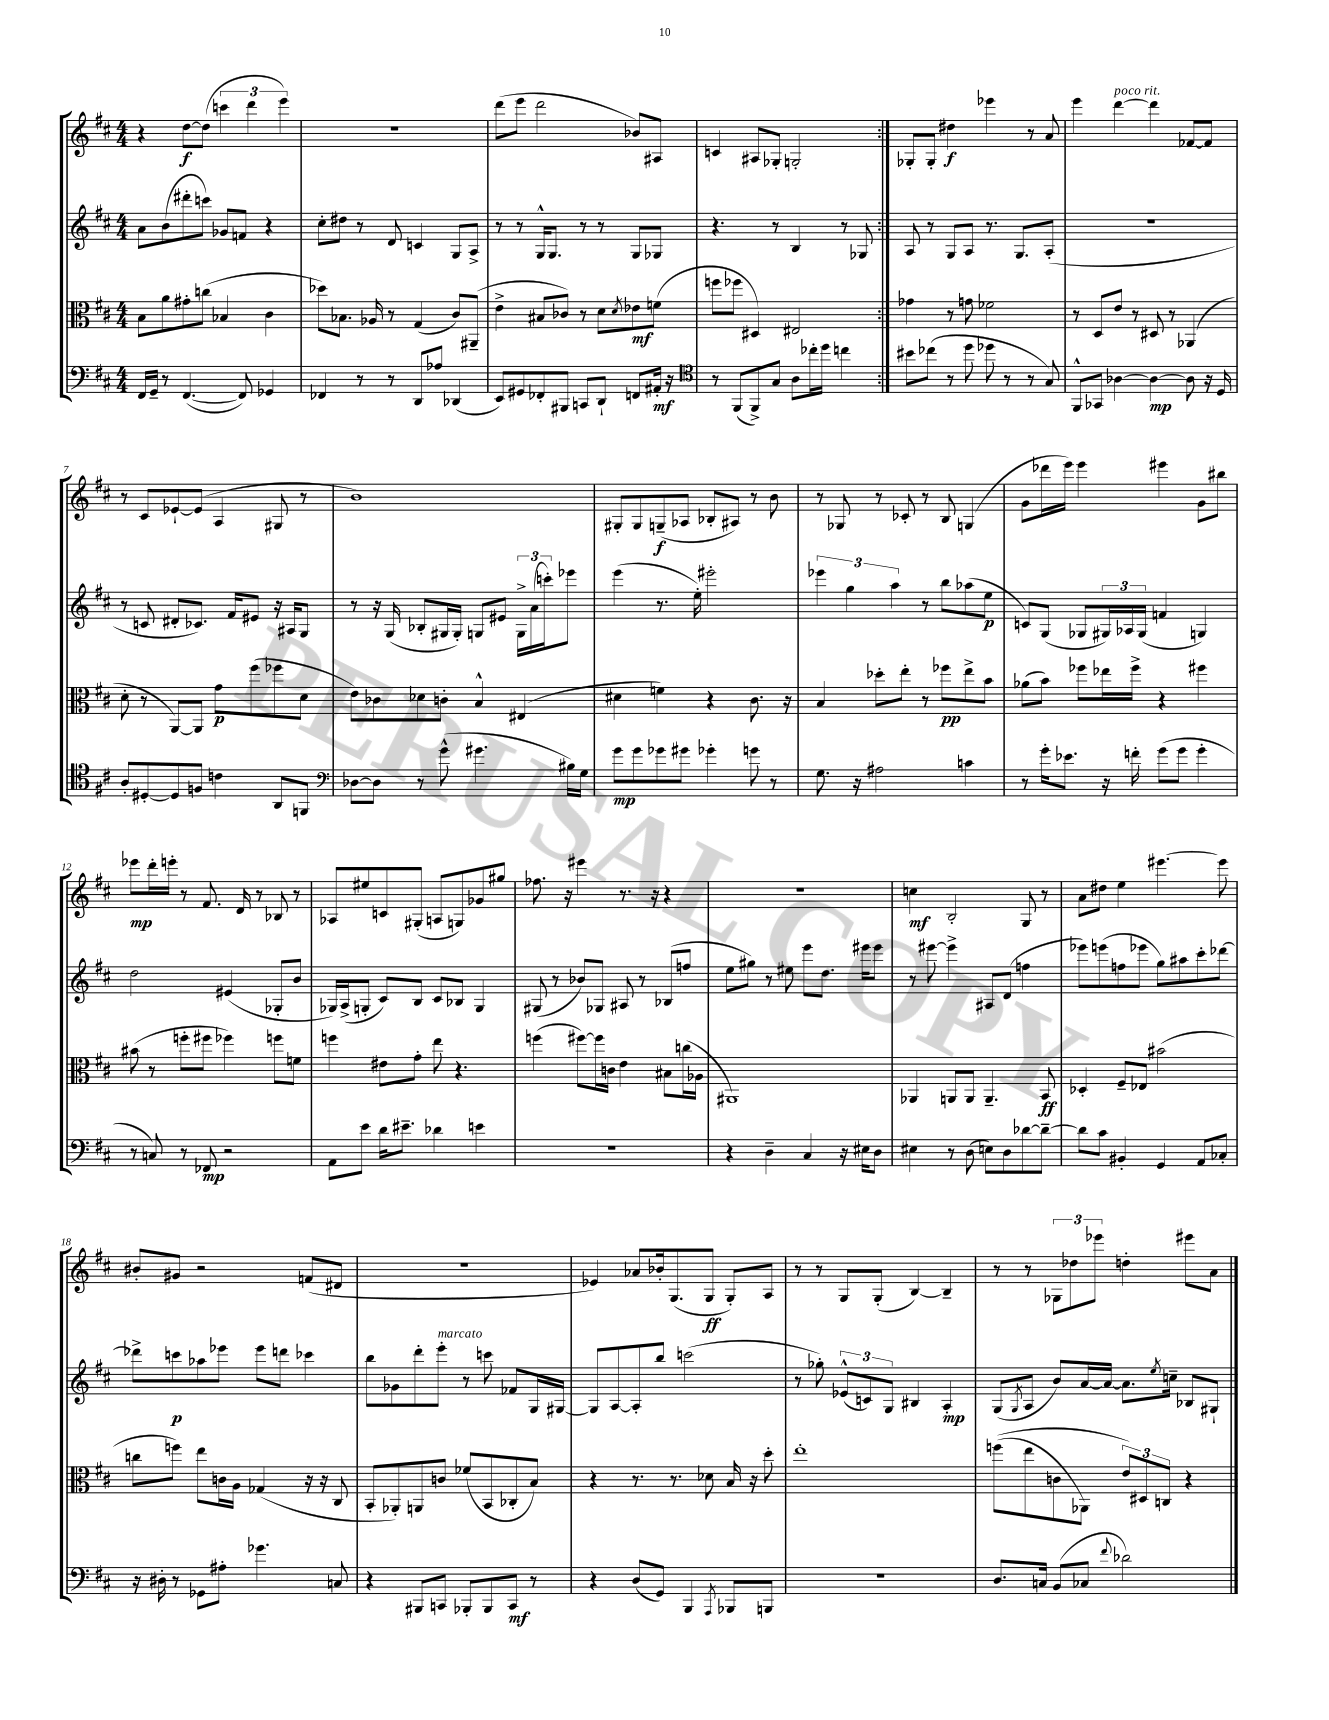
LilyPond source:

<<
\new StaffGroup <<
\new Staff = "s0" {
    \clef treble \key d \major \numericTimeSignature \time 4/4
    \repeat volta 2 { r4 d''8~\f d''8( \tuplet 3/2 { c'''4 d'''4 e'''4) } |
    R1 |
    d'''8( e'''8 d'''2 bes'8) ais8 |
    c'4 ais8 ges8-. g2-. | }
    ges8-. ges8-. dis''4\f ees'''4 r8 a'8 |
    e'''4 d'''4~^\markup { \italic "poco rit." } d'''4 fes'8~ fes'8 |
    r8 cis'8 ees'8~-! ees'8( a4 gis8 r8 |
    b'1) |
    gis8-. gis8 g8--\f( aes8 bes8-. ais8) r8 b'8 |
    r8 ges8 r8 ces'8-. r8 b8 g4( |
    g'8 des'''16 e'''16) e'''4 eis'''4 g'8 bis''8 |
    ees'''8\mp d'''16-. e'''16-. r8 fis'8. d'16 r8 bes8 r8 |
    aes8 eis''8 c'8 gis8-.( a8 g8) ges'8 gis''8 |
    fes''8. r16 eis'''4 r8. r16 r4 |
    R1 |
    c''4\mf b2-. g8 r8 |
    a'8 dis''8 e''4 eis'''4.~ eis'''8 |
    bis'8-. gis'8 r2 f'8( dis'8 |
    R1 |
    ees'4) aes'8 bes'16-. g8.( g8\ff g8-.) a8 |
    r8 r8 g8 g8-.( b4~) b4-- |
    r8 r8 \tuplet 3/2 { ges8 des''8 ees'''8 } d''4-. eis'''8 a'8 \bar "|." |
}
\new Staff = "s1" {
    \clef treble \key d \major \numericTimeSignature \time 4/4
    \repeat volta 2 { a'8 b'8( dis'''8-. c'''8) ges'8 f'8 r4 |
    cis''8-. dis''8 r8 d'8 c'4 g8 a8-> |
    r8 r8 g16-^ g8. r8 r8 g8 ges8 |
    r4. r8 b4 r8 ges8 | }
    a8 r8 g8 a8 r8. g8. a8-.( |
    R1 |
    r8 c'8 dis'8-. ces'8.) fis'16 eis'8 r16 ais16 g8 |
    r8 r16 g16( bes8-. gis16 gis16-.) g8 eis'8 \tuplet 3/2 { g16-> a'16( c'''16-.) } ees'''8 |
    e'''4( r8. e''16-.) eis'''2-. |
    \tuplet 3/2 { ees'''4 g''4 a''4 } r8 b''8 aes''8( e''8\p |
    c'8) g8( ges8 \tuplet 3/2 { gis16) aes16 gis16( } f'4 g4) |
    d''2 eis'4( ges8-. b'8 |
    ges16) a16->( g8-. cis'8) b8 cis'8 bes8 g4 |
    gis8( r8 bes'8) ges8 ais8 r8 bes8( f''8 |
    e''8 gis''8) r8 eis''8 e'''8 d''8. eis'''16 eis'''8 |
    r8 eis'''8~ eis'''4-> ais8 d'8( f''4 |
    ees'''8) e'''8( f''8 ees'''8 g''8) ais''8 cis'''8-. des'''8~ |
    des'''8-> c'''8\p aes''8 ees'''8 ees'''8 d'''8 ces'''4 |
    b''8 ges'8 d'''8-. e'''8-.^\markup { \italic "marcato" } r8 c'''8 fes'8 g16 gis16~ |
    gis8 a8~ a8-. b''8 c'''2( |
    r8 ges''8-.) \tuplet 3/2 { ees'8-^( c'8) g8 } bis4 a4-.\mp |
    g8( \acciaccatura { g8 } a8 b'8) a'16~ a'16~ a'8. \acciaccatura { e''8 } c''16-- bes8 gis8-! \bar "|." |
}
\new Staff = "s2" {
    \clef alto \key d \major \numericTimeSignature \time 4/4
    \repeat volta 2 { b8 a'8 gis'8-. c''8( bes4 cis'4 |
    des''8) bes8. aes16 r8 g4( cis'8) ais,8--( |
    e'4-> bis8 ces'8) r8 d'8 \acciaccatura { d'8 } ees'8\mf f'8( |
    f''8 fes''8 dis4) eis2 | }
    ges'4 r8 g'8 fes'2 |
    r8 d8 e'8 r8 dis8 r8 aes,4( |
    d'8-. r8 a,8~) a,8 g'8\p fis''8( fes''8 d'8 |
    e'8) ces'8 des'8 c'8-. b4-^ eis4( |
    dis'4 f'4) r4 cis'8. r16 |
    b4 des''8-. e''8-. r8 fes''8\pp e''8-> b'8 |
    aes'8( b'8) fes''8 ees''16 fes''16-> r4 fis''4 |
    bis'8( r8 f''8-. fis''8 fes''4) f''8 f'8 |
    f''4 eis'8 g'8-. e''8 r4. |
    f''4( fis''8~) fis''16 c'16 e'4 bis8 c''16( aes16 |
    ais,1) |
    aes,4 a,8 a,8 a,4.-- b,8\ff |
    des4-. fis8-- ees8 bis'2( |
    c''8 f''8) e''8 c'16 a16 ges4( r16 r16 cis8 |
    b,8-. aes,8-.) a,8 c'8 fes'8( b,8 ces8-. b8) |
    r4 r8. r8. des'8 b16 r16 d''8-. |
    e''1-. |
    f''8(\( e''8 c'8 aes,8) \tuplet 3/2 { e'8\) dis8 c8 } r4 \bar "|." |
}
\new Staff = "s3" {
    \clef bass \key d \major \numericTimeSignature \time 4/4
    \repeat volta 2 { fis,16 g,16-- r8 fis,4.~( fis,8) ges,4 |
    fes,4 r8 r8 d,8 aes8 des,4( |
    e,8) gis,8 fes,8-. bis,,8 c,8 d,8-! f,8 ais,16-.\mf r16 |
    \clef tenor r8 fis,8( fis,8->) g8 a8 ces''16-. d''16 c''4 | }
    bis'8 ces''8( r8 d''8 des''8 r8 r8 g8) |
    fis,8-^ ges,8 aes4~ aes4~\mp aes8 r16 d16 |
    a8-. dis8~-. dis8 f8 c'4 a,8 f,8 |
    \clef bass des8~ des8 r8 g'8-^( gis'4. bis16) g16 |
    g'8\mp g'8 ges'8 gis'8 ges'4-. g'8 r8 |
    g8. r16 ais2 c'4 |
    r8 g'16-. ees'8. r16 f'16-. g'8( g'8 g'4-. |
    r8 c8) r8 fes,8\mp r2 |
    a,8 e'8 d'16 eis'8.-- des'4 e'4 |
    R1 |
    r4 d4-- cis4 r16 eis16 d8 |
    eis4 r8 d8( e8) d8 des'8~ des'8~-- |
    des'8 cis'8 bis,4-. g,4 a,8 ces8-. |
    r16 dis16-. r8 ges,8 ais8-. ges'4. c8 |
    r4 bis,,8 c,8 bes,,8-. bes,,8 c,8\mf r8 |
    r4 d8( g,8) b,,4 \acciaccatura { a,,8 } bes,,8 b,,8 |
    R1 |
    d8. c16 b,8( ces8 \appoggiatura { fis'8 } des'2) \bar "|." |
}
>>
>>
